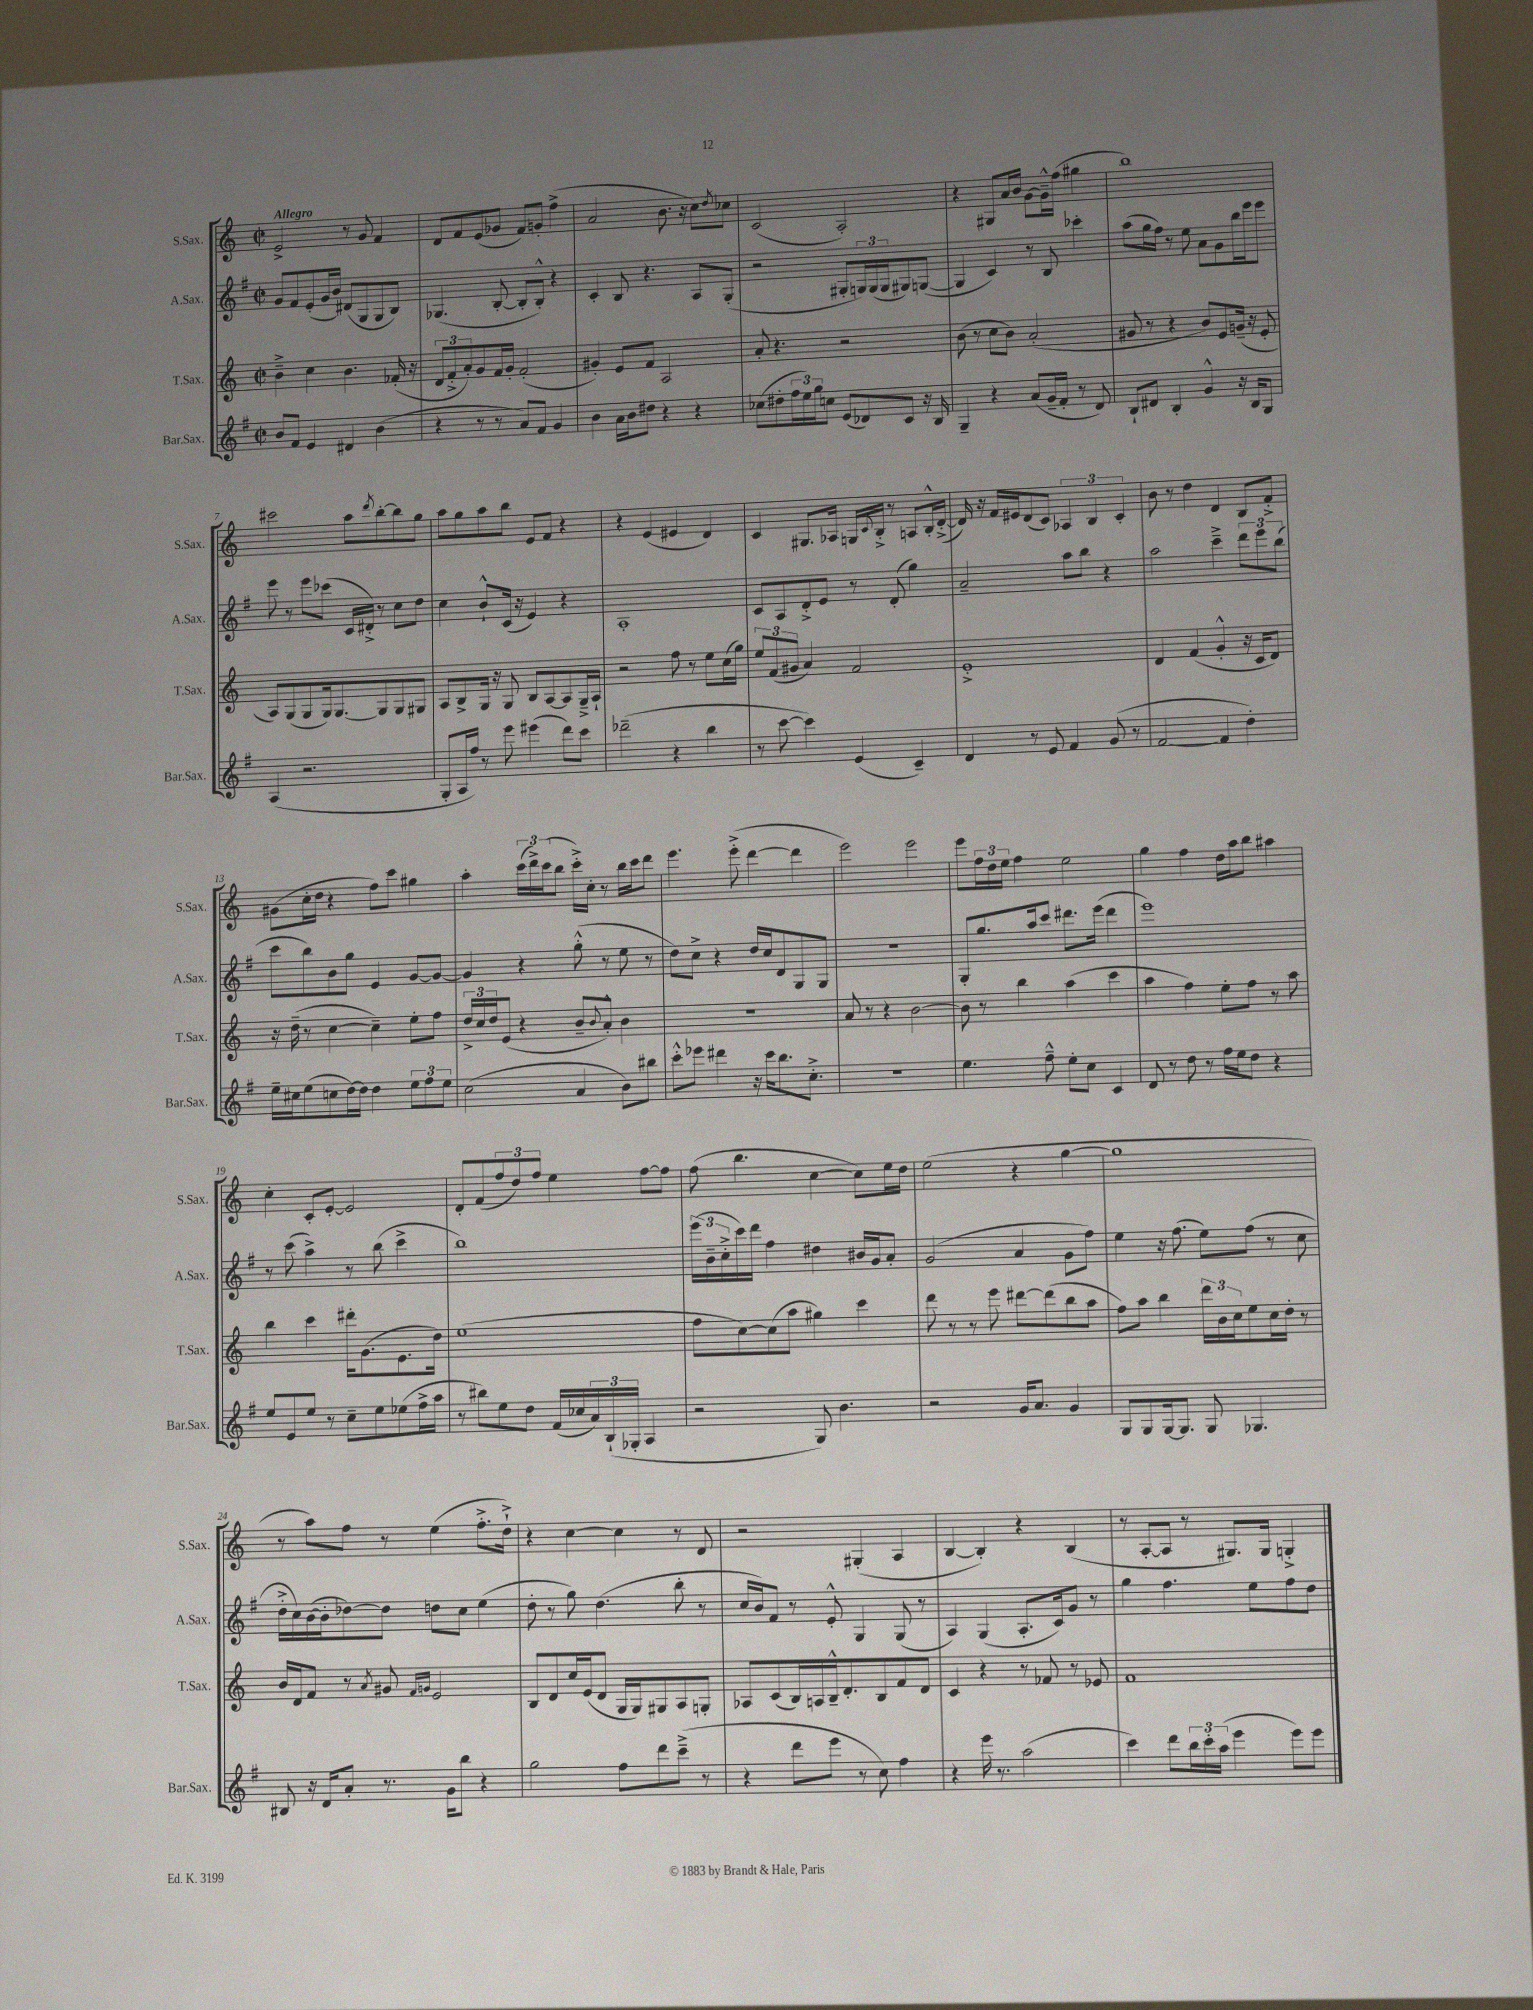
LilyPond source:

<<
\new StaffGroup <<
\new Staff = "s0" \with { instrumentName = "S.Sax." shortInstrumentName = "S.Sax." } {
    \clef treble \key c \major \defaultTimeSignature \time 2/2 \tempo "Allegro"
    e'2-> r8 g'8 f'4 |
    d'8 f'8 e'8( ges'8 f'8) g'8-. f''4->( |
    a'2 b'8. r16 c''8) \acciaccatura { d''8 } ces''8 |
    c'2( a2-.) |
    r4 gis8 a'16 b'16 g'8~ g'16---^ f''16( gis''4 |
    b''1) |
    cis'''2 a''8 \acciaccatura { d'''8 } b''8~-. b''8 g''8 |
    a''8 g''8 a''8 b''8 e'8 f'8 r4 |
    r4 e'4( eis'4 d'4) |
    c'4 gis8. aes16 g16 \appoggiatura { c'8 } b16-.-> r8 a8 b16-.-^ d'16~-.->( |
    d'16) r16 f'16 eis'16 d'8( c'8) \tuplet 3/2 { aes4 b4 c'4-. } |
    b'8 r8 d''4 d'4 b8 f'8-.-> |
    gis'8( c''16-. d''16 r4 f''8) c'''8 gis''4 |
    a''4-. \tuplet 3/2 { c'''16( d'''16->) c'''16( } b''8 c'''16-.->) c''16-. r8 b''16 c'''16 d'''8 |
    e'''4. e'''8-.->( d'''4~ d'''4 |
    e'''2) e'''2 |
    e'''8 \tuplet 3/2 { f''16 d''16 e''16 } f''4 e''2 |
    g''4 f''4 d''16 a''16 b''8 ais''4 |
    c''4-. c'8-. e'8~-. e'2 |
    d'8-. f'8( \tuplet 3/2 { f''8 d''8) f''8 } e''4 f''8~ f''8 |
    f''8( b''4. c''4~ c''8) e''16 d''16 |
    e''2( r4 g''4~ |
    g''1 |
    r8 a''8) f''8 r8 e''4( f''8.-.-> d''16-!->) |
    r4 c''4~ c''4 r8 d'8 |
    r2 gis4-.( a4 |
    b4~ b4-.) r4 b4( |
    r8 a8~-. a8 r8 gis8.) gis16 g4-.-> \bar "|." |
}
\new Staff = "s1" \with { instrumentName = "A.Sax." shortInstrumentName = "A.Sax." } {
    \clef treble \key g \major \defaultTimeSignature \time 2/2
    g'8 fis'8 e'8-.( g'16 b'16) dis'8( g8 g8 b8) |
    ges4.( b8~-. b8-. b8-.-^) r4 |
    c'4-. b8 r4. a8 g8-.( |
    r2 gis8-. \tuplet 3/2 { g16) g16( g16 } gis8) g8~( |
    g4 c'4) r8 b8 ces'''4-. |
    a''8( g''16 fis''16) r8 e''8 a'8 g'8 b''16 e'''16 e'''8 |
    e'''8 r8 e'''8 ces'''8( c'16 dis'16-.->) r8 c''8 d''8 |
    c''4 b'8-!-^ c'16( r16 e'4) r4 |
    a1-. |
    c'8 a8 d'8-.-> e'8 r8 d'8-.( g''4) |
    a'2-- a''8 b''8 r4 |
    a''2 c'''4---> \tuplet 3/2 { d'''8 e'''8 b''8( } |
    c'''8 b''8) b'8 g''8 e'4 g'8~ g'8~ |
    g'4 r4 g''8-.-^( r8 e''8 r8 |
    d''8) c''8-> r4 d''16 c''16 d'8 g8 g8 |
    r1 |
    g8-. g''8. a''16 c'''8 dis'''8. e'''16( dis'''4 |
    e'''1) |
    r8 c'''8( a''4->) r8 b''8( c'''4-> |
    b''1) |
    \tuplet 3/2 { e'''16( b'16-- c''16-.-> } c'''16) d'''16 fis''4 dis''4 bis'16 g'16 a'8-. |
    g'2( a'4 g'8 fis''8) |
    e''4 r16 fis''8.( e''8) fis''8( r8 c''8 |
    d''16-.-> c''16) b'16~( b'16-. des''8~) des''8 d''8 c''8 e''4( |
    d''8-. r8 g''8) d''4.( b''8-. r8 |
    c''16 b'16) fis'8 r8 e'8-.-^ g4 g8( r8 |
    a4) g4( a8.-. c'16) g'8 r8 |
    g''4 fis''4. e''8 fis''8 d''8 \bar "|." |
}
\new Staff = "s2" \with { instrumentName = "T.Sax." shortInstrumentName = "T.Sax." } {
    \clef treble \key c \major \defaultTimeSignature \time 2/2
    b'4---> c''4 b'4. fes'16-.( r16 |
    \tuplet 3/2 { d'8 f'8-.-> a'8-.) } g'8 f'16 g'16-. f'2-.( |
    gis'4-.) e'8 f'8 a2 |
    a'8-. r4. r2 |
    b'8( r8 c''8 b'8) a'2-.( |
    gis'8 r8 r4 b'8) e'8 g'16--( r16 e'8-. |
    a8) g8( g8 g16) g8.~ g8 g8 gis8 |
    a8 b8-> g16 r16 g8 b8 a8~ a8 g16---> a16-! |
    r2 f''8 r8 e''8 c''16( g''16) |
    \tuplet 3/2 { e''8 f'8( gis'8 } a'4) f'2 |
    e'1-.-> |
    d'4 f'4( g'4-.-^ r16 c'16 d'8) |
    r16 d''16--( r8 c''4~ c''4--) e''8-. f''8 |
    \tuplet 3/2 { d''16-> c''16 d''16 } e'8( r4 b'8-- \appoggiatura { b'8 } a'8-.-^) b'4 |
    R1 |
    a'8 r8 r4 b'2~ |
    b'8 r8 b''4 a''4( c'''4 |
    a''4 f''4) e''8-. f''8 r8 a''8 |
    b''4 c'''4 dis'''16-. g'8.( e'8. d''16) |
    e''1( |
    f''8 c''8~) c''8( a''8 gis''4) c'''4 |
    d'''8 r8 r8 e'''8 dis'''8~ dis'''8( b''8 a''8 |
    f''8) a''8 b''4 \tuplet 3/2 { d'''16 b'16 c''16 } e''8 c''16 d''16-. r8 |
    b'16 d'16 f'8 r8 \acciaccatura { a'8 } gis'8 \grace { f'16 g'16 } e'2 |
    b8 d'8 c''16 e'16( d'8 g16 g16) gis8 a8 g8-. |
    aes8 c'8( b16) a16 b16---^ d'8.-. b8 f'8 d'8 |
    c'4 r4 r8 fes'8 r8 ees'8 |
    f'1 \bar "|." |
}
\new Staff = "s3" \with { instrumentName = "Bar.Sax." shortInstrumentName = "Bar.Sax." } {
    \clef treble \key g \major \defaultTimeSignature \time 2/2
    b'8 fis'8 e'4 dis'4 b'4( |
    r4 r8 r8 a'8) fis'8 g'4 |
    b'4 a'16 b'16 dis''8 r4 r4 |
    ces''8( dis''8-. \tuplet 3/2 { fis''16 e''16) g''16 } c''8 e'8( des'8) c'8 r16 b16 |
    g4-- r4 a'8( g'16-- fis'16-. r8 d'8) |
    b8-! dis'8 b4-. g'4-^ r16 b16 g8 |
    a4( r2. |
    g8-. a16 fis''16) r8 e'''8 eis'''4( d'''8) c'''8 |
    des'''2--( r4 b''4 |
    r8 c'''8~ c'''4) e'4( c'4--) |
    d'4 r8 e'8 fis'4 g'8( r8 |
    fis'2~ fis'4 d''4-.) |
    e''16-- cis''16 e''8( c''8 d''16~) d''16 d''4 \tuplet 3/2 { e''8 fis''8 e''8 } |
    c''2( a'4 b'8) bis''8 |
    c'''8-.-^ ees'''8 dis'''4 r16 c'''16 b''8. c''8.-.-> |
    r1 |
    e''4. fis''8---^ e''8-. c''8 c'4 |
    d'8 r8 d''8 r8 fis''16 e''16 d''8 r4 |
    e''8 e'8 e''8 r8 c''8-- e''8 ees''8( fis''16-> a''16 |
    r8 bis''8) e''8 d''8 fis'16( ces''16 \tuplet 3/2 { a'16) b16-!( ges16-. } a4 |
    r2 g8) b'4. |
    r2 g'16 a'8. g'4 |
    g8 g8 g16~ g8. g8 ges4. |
    bis8 r16 d'16 a'8-. r8. g'16 b''8 r4 |
    g''2 fis''8 d'''8 c'''8--->( r8 |
    r4 d'''8 e'''8 r8 c''8) fis''4 |
    r4 e'''16 r8. a''2( |
    c'''4) d'''8 \tuplet 3/2 { b''16 c'''16-. a''16( } e'''4 e'''8) e'''8 \bar "|." |
}
>>
>>
